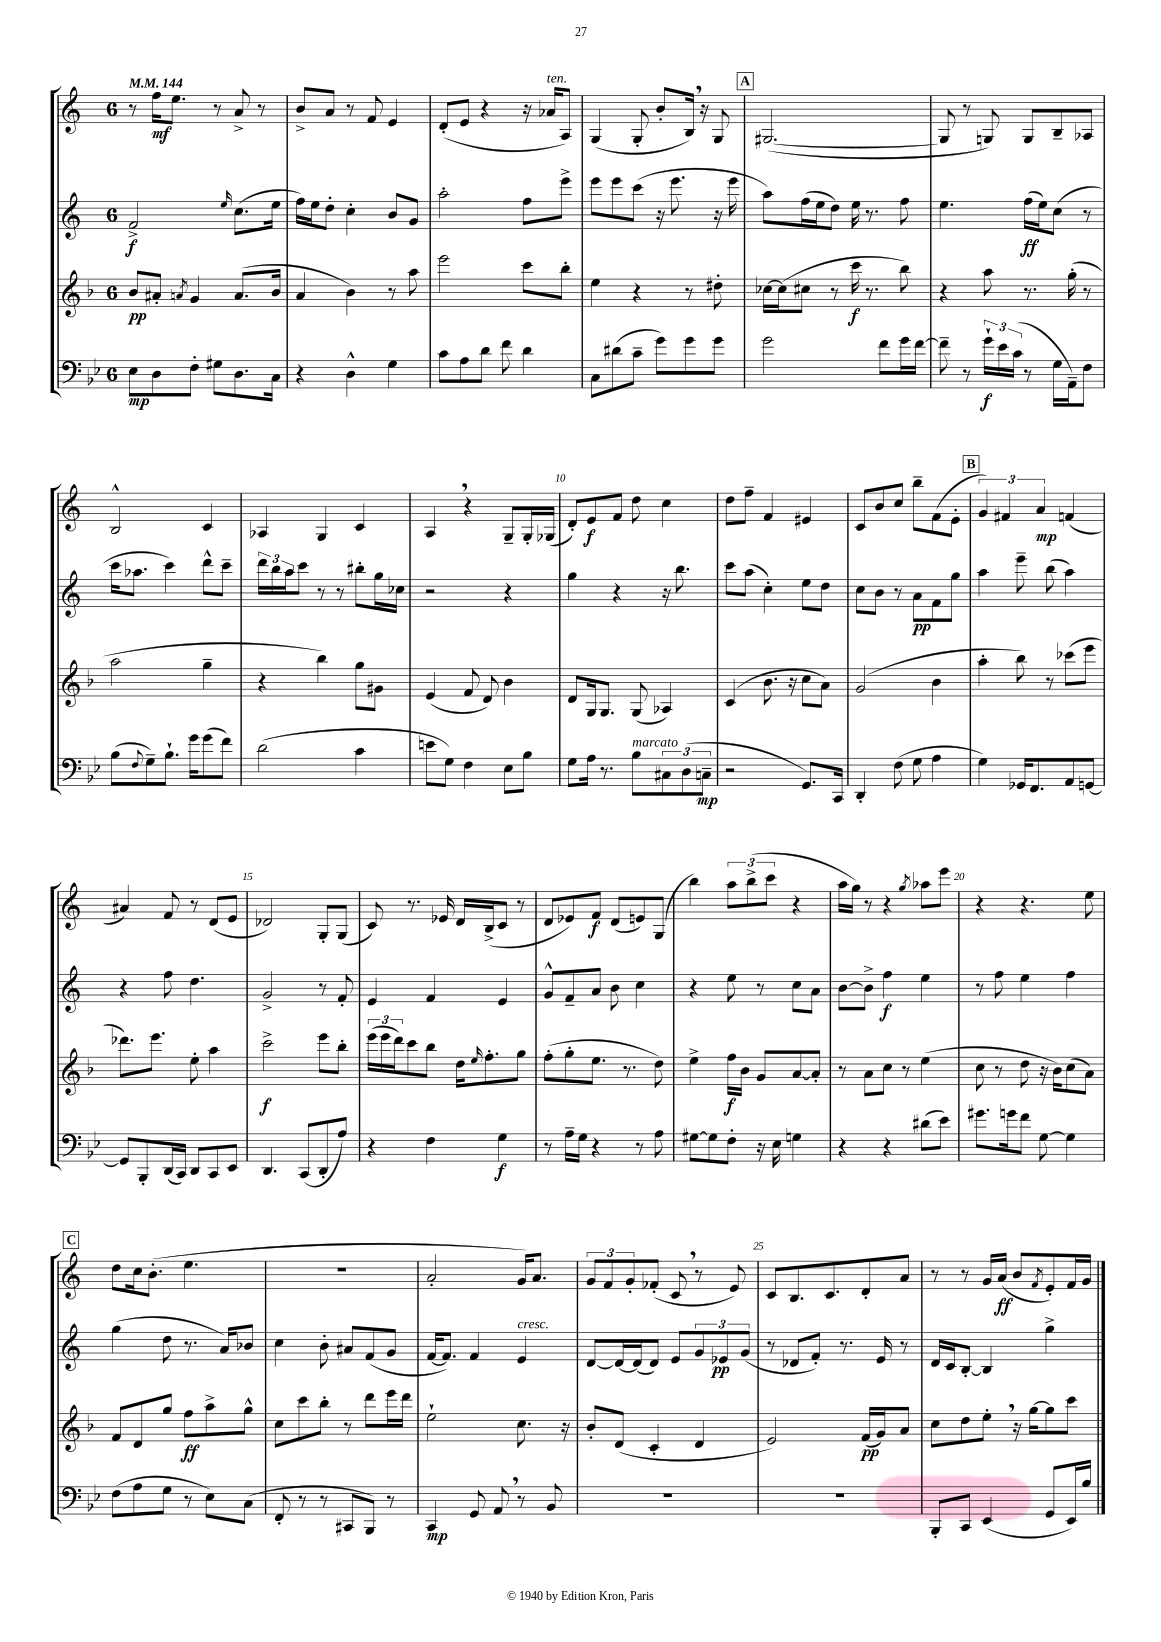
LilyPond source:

<<
\new StaffGroup <<
\new Staff = "s0" {
    \clef treble \key c \major \once \override Staff.TimeSignature.style = #'single-digit \time 6/8 \tempo 4 = 144
    r8 f''16\mf e''8. r8 a'8-> r8 |
    b'8-> a'8 r8 f'8 e'4 |
    d'8-.( e'8 r4 r16 aes'16^\markup { \italic "ten." } a8) |
    g4( g8-. b'8-. b16) \breathe r16 g8 |
    \mark \markup { \box "A" } gis2.~( |
    gis8 r8 g8) g8 b8-- aes8 |
    b2-^ c'4 |
    aes4 g4 c'4 |
    a4 \breathe r4 g8-- g16-. ges16( |
    d'8-.) e'8\f f'8 d''8 c''4 |
    d''8 f''8-- f'4 eis'4 |
    c'8 b'8 c''8 b''8-- f'8( e'8-. |
    \mark \markup { \box "B" } \tuplet 3/2 { g'4) fis'4 a'4\mp } f'4( |
    ais'4) f'8 r8 d'8( e'8 |
    des'2) g8-. g8( |
    c'8) r8. ees'16 d'16 b16->( c'8 r8 |
    d'8 ees'8) f'8\f d'8( e'8) g8( |
    b''4) \tuplet 3/2 { a''8 b''8->( c'''8 } r4 |
    a''16 g''16) r8 r4 \acciaccatura { g''8 } aes''8 e'''8 |
    r4 r4. e''8 |
    \mark \markup { \box "C" } d''8 c''16 b'8.-.( e''4. |
    R2. |
    a'2-. g'16) a'8. |
    \tuplet 3/2 { g'8 f'8 g'8-. } fes'8-.( c'8 \breathe r8 e'8) |
    c'8 b8. c'8. d'8-. a'8 |
    r8 r8 g'16 a'16\ff( b'8 \acciaccatura { f'8 } e'8-.) f'16 g'16 \bar "|." |
}
\new Staff = "s1" {
    \clef treble \key c \major \once \override Staff.TimeSignature.style = #'single-digit \time 6/8
    f'2->\f \grace { e''16 } c''8.( e''16 |
    f''16) e''16 d''8-. c''4-. b'8 g'8 |
    a''2-. f''8 e'''8-> |
    e'''8 e'''8 c'''8( r16 e'''8. r16 e'''16 |
    \mark \markup { \box "A" } a''8) f''16( e''16 d''8) e''16 r8. f''8 |
    e''4. f''16\ff( e''16) c''8( r8 |
    c'''16 aes''8. c'''4) d'''8-^ c'''8-- |
    \tuplet 3/2 { d'''16 b''16 a''16 } c'''8 r8 r8 bis''8-. g''16 ces''16 |
    r2 r4 |
    g''4 r4 r16 b''8. |
    c'''8 a''8( c''4-.) e''8 d''8 |
    c''8 b'8 r8 a'8\pp f'8 g''8 |
    \mark \markup { \box "B" } a''4 e'''8-- b''8( a''4) |
    r4 f''8 d''4. |
    g'2-> r8 f'8-. |
    e'4 f'4 e'4 |
    g'8-^ f'8-- a'8 b'8 c''4 |
    r4 e''8 r8 c''8 a'8 |
    b'8~ b'8-> f''4\f e''4 |
    r8 f''8 e''4 f''4 |
    \mark \markup { \box "C" } g''4( d''8 r8. a'16) bes'8 |
    c''4 b'8-. ais'8 f'8( g'8 |
    f'16~ f'8.) f'4 e'4^\markup { \italic "cresc." } |
    d'8~ d'16~ d'16( d'8) e'8 \tuplet 3/2 { g'8 ees'8\pp g'8( } |
    r8 des'8 f'8-.) r8. e'16 r8 |
    d'16 c'16 b8~-. b4 g''4-> \bar "|." |
}
\new Staff = "s2" {
    \clef treble \key f \major \once \override Staff.TimeSignature.style = #'single-digit \time 6/8
    bes'8\pp ais'8-. \acciaccatura { a'8 } g'4 a'8.( bes'16 |
    a'4 bes'4) r8 a''8 |
    e'''2 c'''8 bes''8-. |
    e''4 r4 r8 dis''8-. |
    \mark \markup { \box "A" } ces''16~ ces''16( cis''8 r8 c'''16\f r8. bes''8) |
    r4 a''8 r8. g''16-.( r8 |
    a''2 g''4-- |
    r4 bes''4) g''8 gis'8 |
    e'4( f'8 d'8) bes'4 |
    d'8 g16 g8. g8( aes4) |
    c'4( bes'8. r16 c''8 a'8) |
    g'2( bes'4 |
    \mark \markup { \box "B" } a''4-. bes''8) r8 ces'''8( e'''8 |
    des'''8.) e'''8. e''8-. a''4 |
    c'''2->\f e'''8 bes''8-. |
    \tuplet 3/2 { e'''16( e'''16 d'''16) } c'''8 bes''8 d''16 \grace { e''16 } f''8.-. g''8 |
    f''8-.( g''8-. e''8. r8. d''8) |
    e''4-> f''16\f bes'16 g'8 a'8~ a'8-. |
    r8 a'8 c''8 r8 e''4( |
    c''8 r8 d''8 r16 bes'16) c''8( a'8) |
    \mark \markup { \box "C" } f'8 d'8 g''8 f''8\ff a''8-> g''8-^ |
    c''8 c'''8 bes''8-. r8 d'''8 e'''16 d'''16 |
    e''2-! c''8. r16 |
    bes'8-. d'8( c'4-. d'4 |
    e'2) f'16\pp( g'16) a'8 |
    c''8 d''8 e''8-. \breathe r16 g''16~ g''8 c'''8 \bar "|." |
}
\new Staff = "s3" {
    \clef bass \key bes \major \once \override Staff.TimeSignature.style = #'single-digit \time 6/8
    ees8\mp d8 f8-. gis8 d8. c16 |
    r4 d4-^ g4 |
    c'8 a8 d'8 f'8 d'4 |
    c8 dis'8( c'8-- g'8) g'8 g'8 |
    \mark \markup { \box "A" } g'2 f'8 g'16 f'16~ |
    f'8-- r8 \tuplet 3/2 { g'16-!\f ees'16 c'16( } r8 g16 a,16--) f8 |
    bes8( \appoggiatura { f8 } g8--) bes8.-! g'16 g'8( f'8) |
    d'2( c'4 |
    e'8 g8) f4 ees8 bes8 |
    g8 a16 r8. bes8^\markup { \italic "marcato" } \tuplet 3/2 { cis8 d8( c8--\mp } |
    r2 g,8.) c,16 |
    d,4-. f8( g8 a4 |
    \mark \markup { \box "B" } g4) ges,16 f,8. a,8 g,8~ |
    g,8 bes,,8-. d,16( c,16) d,8 c,8 ees,8 |
    d,4. c,8( d,8-. a8) |
    r4 f4 g4\f |
    r8 a16-- g16 r4 r8 a8 |
    gis8~ gis8 f8-. r16 ees16 g4 |
    r4 r4 dis'8( ees'8) |
    gis'8. g'16 f'8 g8~ g4 |
    \mark \markup { \box "C" } f8( a8 g8 r8 ees8) c8( |
    f,8-. r8 r8 cis,8 bes,,8) r8 |
    c,4\mp g,8 a,8 \breathe r8 bes,8 |
    R2. |
    R2. |
    bes,,8-. c,8 ees,4( g,8 ees,16) bes16 \bar "|." |
}
>>
>>
\layout { \context { \Score \override BarNumber.break-visibility = ##(#f #t #t) barNumberVisibility = #(every-nth-bar-number-visible 5) } }
